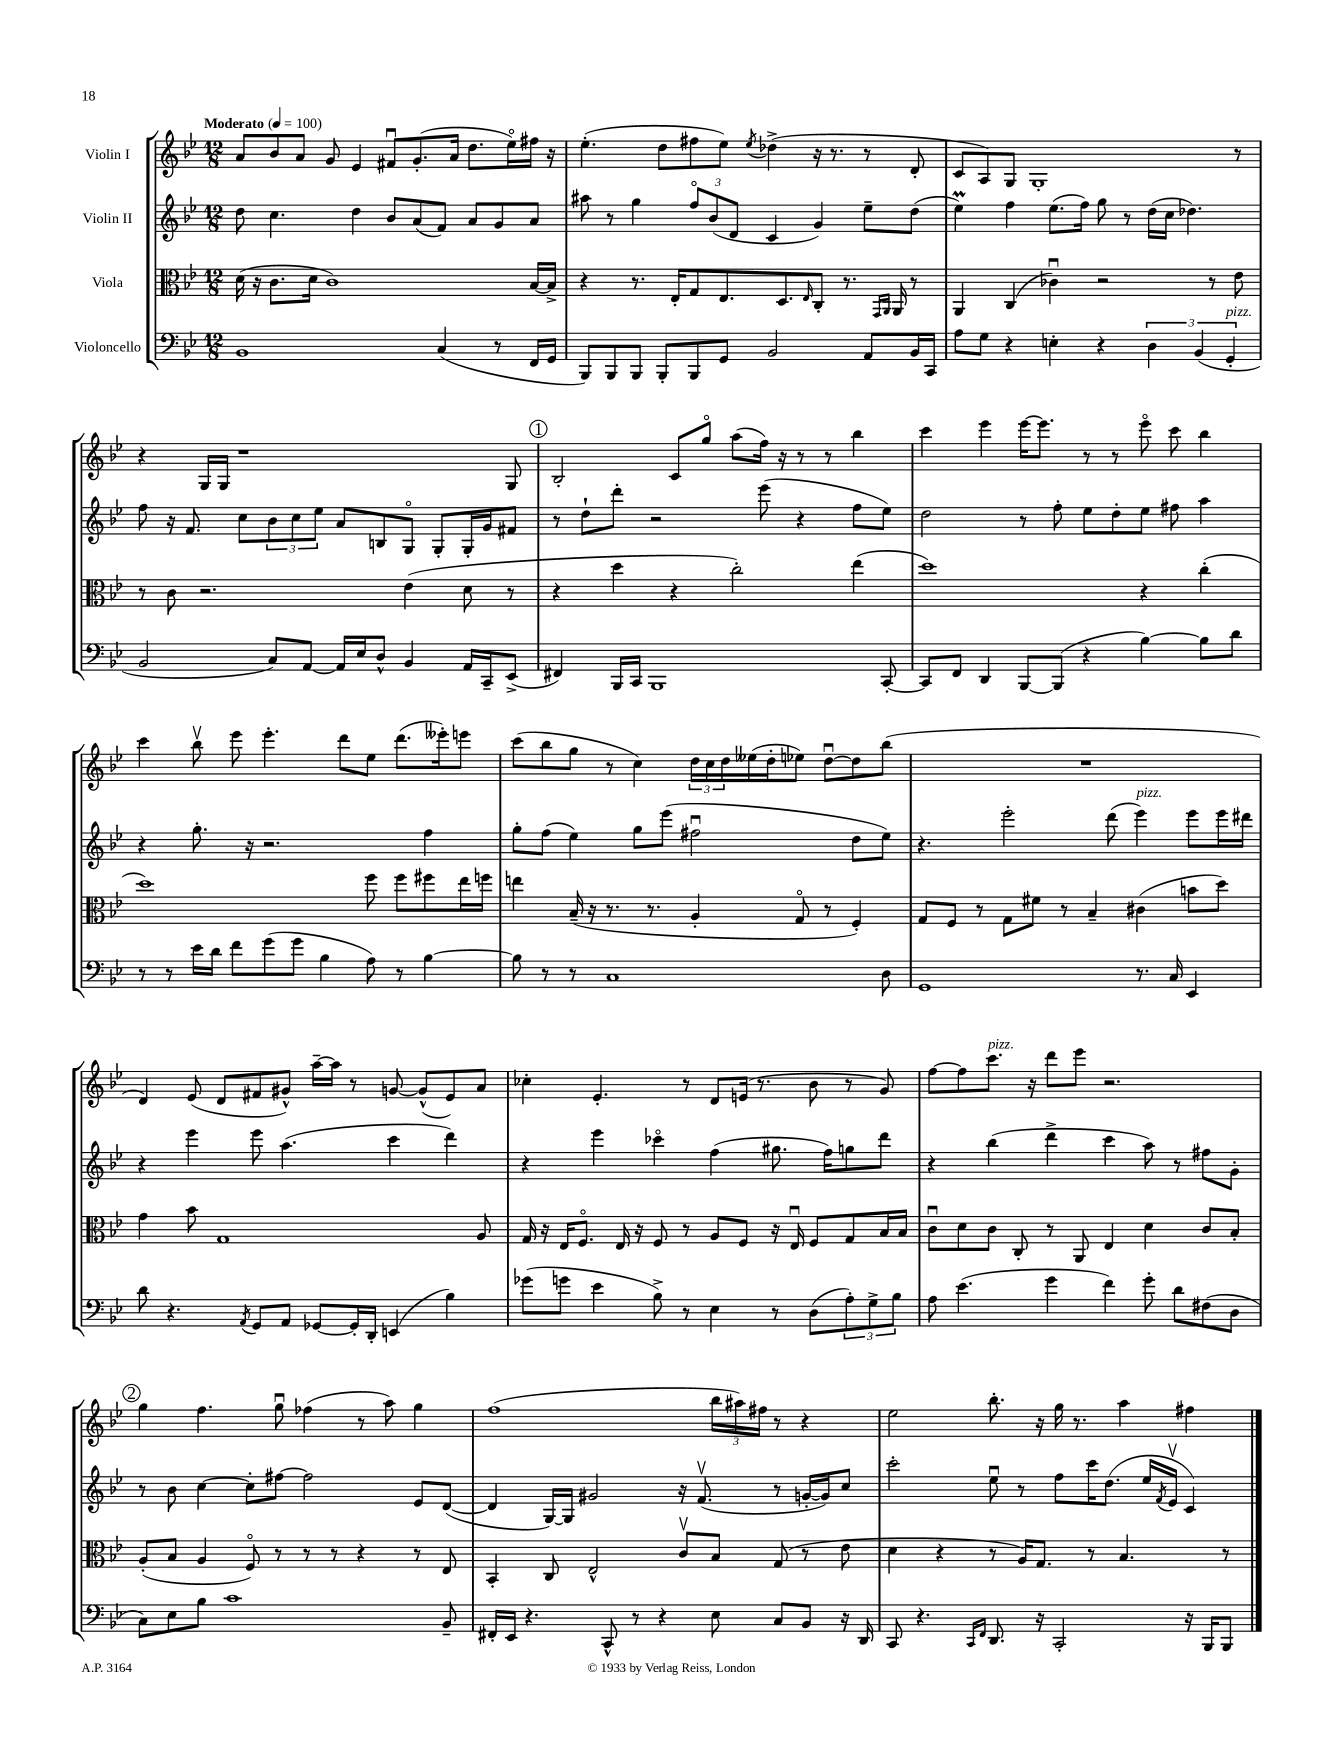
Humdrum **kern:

**kern	**kern	**kern	**kern
*part4	*part3	*part2	*part1
*staff4	*staff3	*staff2	*staff1
*I"Violoncello	*I"Viola	*I"Violin II	*I"Violin I
*clefF4	*clefC3	*clefG2	*clefG2
*k[b-e-]	*k[b-e-]	*k[b-e-]	*k[b-e-]
*M12/8	*M12/8	*M12/8	*M12/8
*MM100	*MM100	*MM100	*MM100
=1	=1	=1	=1
!	!	!	!LO:TX:a:B:t=Moderato
1BB-	(16d\	8dd\	8a/L
.	16r	.	.
.	8.c\L	4.cc\	8b-/
.	.	.	8a/J
.	16d\Jk	.	.
.	1c)	.	8g/
.	.	4dd\	4e-/
.	.	8b-/L	8f#Xu/L
.	.	(8a/	(8.g'/
(4C/	.	8f/J)	.
.	.	.	16a/Jk
.	.	8a/L	8.dd\L
8r	.	8g/	.
.	.	.	16ee-\L)
16FF/LL	[16B-/LL	8a/J	16ff#X\JJ
16GG/JJ	16B-^/JJ]	.	16r
=2	=2	=2	=2
8BBB-/L)	4r	8aa#X\	(4.ee-'\
8BBB-/	.	8r	.
8BBB-/J	8.r	4gg\	.
8BBB-'/L	.	.	8dd\L
.	16E-'/KL	.	.
8BBB-/	8G/	12ff/L	8ff#X\
.	.	(12b-/	.
8GG/J	8.E-/	.	8ee-\J)
.	.	12d/J	.
.	.	.	8qee-/
2BB-/	.	4c/	(4dd-X^\
.	8.D/	.	.
.	16qqE-/	.	.
.	8C'/J	4g/)	16r
.	.	.	8.r
.	8.r	.	.
8AA/L	.	8ee-~\L	8r
.	16qqGG/LL	.	.
.	16qqAA/JJ	.	.
.	16AA/	.	.
16BB-/L	8r	(8dd\J	8d'/
16CC/JJ	.	.	.
=3	=3	=3	=3
8A\L	4AA/	4ee-M\)	8c/L
8G\J	.	.	8A/)
4r	(4C/	4ff\	8G/J
.	.	.	1G'
4En'\	4c-Xu\)	(8.ee-\L	.
.	.	16ff\Jk)	.
4r	2r	8gg\	.
.	.	8r	.
6D\	.	(16dd\LL	.
.	.	16cc\JJ	.
.	.	4.dd-X\)	.
(6BB-/	.	.	.
.	8r	.	.
!LO:TX:a:i:t=pizz.	!	!	!
6GG'/	.	.	.
.	8e-\	.	8r
!!LO:LB:g=z
=4	=4	=4	=4
2BB-/	8r	8ff\	4r
.	8c\	16r	.
.	.	8.f/	.
.	2.r	.	16G/LL
.	.	.	16G/JJ
.	.	8cc\L	1r
8C/L)	.	12b-\	.
.	.	12cc\	.
[8AA/J	.	.	.
.	.	12ee-\J	.
16AA/LL]	.	8a/L	.
16E-/J	.	.	.
8D^^/J	.	8Bn/	.
4BB-/	(4e-\	8G/J	.
.	.	8G'/L	.
16AA/LL	8d\	16G'/L	.
16CC~/J	.	16g/J	.
(8EE-^/J	8r	8f#X/J	8G/
!!LO:REH:place=s1:t=1
=5	=5	=5	=5
4FF#X/)	4r	8r	2B-'/
.	.	8dd`\L	.
16BBB-/LL	4dd\	8ddd'\J	.
16CC/JJ	.	.	.
1BBB-	.	2r	.
.	4r	.	8c/L
.	.	.	8gg/J
.	2cc'\)	.	(8aa\L
.	.	(8eee-\	16ff\Jk)
.	.	.	16r
.	.	4r	8r
.	.	.	8r
.	(4ee-\	8ff\L	4bb-\
[8CC'/	.	8ee-\J)	.
=6	=6	=6	=6
8CC/L]	1dd)	2dd\	4ccc\
8FF/J	.	.	.
4DD/	.	.	4eee-\
[8BBB-/L	.	8r	[16eee-\KL
.	.	.	8.eee-\J]
(8BBB-/J]	.	8ff'\	.
4r	.	8ee-\L	8r
.	.	8dd'\	8r
[4B-\)	4r	8ee-\J	8eee-\
.	.	8ff#X\	8ccc\
8B-\L]	(4cc'\	4aa\	4bb-\
8d\J	.	.	.
!!LO:LB:g=z
=7	=7	=7	=7
8r	1dd)	4r	4ccc\
8r	.	.	.
16e-\LL	.	8.gg'\	8bb-v\
16d\JJ	.	.	.
8f\L	.	.	8eee-\
.	.	16r	.
(8g\	.	2.r	4.eee-'\
8g\J	.	.	.
4B-\	.	.	.
.	.	.	8ddd\L
8A\)	8ff\	.	8ee-\J
8r	8ff\L	.	(8.ddd\L
[4B-\	8ff#X\	4ff\	.
.	.	.	16eee--X'\k)
.	16ee-\L	.	8eeen\J
.	16ffn\JJ	.	.
=8	=8	=8	=8
8B-\]	4een\	8gg'\L	(8ccc\L
8r	.	(8ff\J	8bb-\
8r	(16B-~/	4ee-\)	8gg\J
.	16r	.	.
1C	8.r	.	8r
.	.	8gg\L	4cc\)
.	8.r	.	.
.	.	(8eee-\J	.
.	4A'/	2ff#Xu\	24dd\LL
.	.	.	24cc\
.	.	.	24dd\
.	.	.	(16ee--X\
.	.	.	16dd'\J
.	8G/	.	8ee-X\J)
.	8r	.	[8ddu\L
.	4F'/)	8dd\L	8dd\]
8D\	.	8ee-\J)	(8bb-\J
=9	=9	=9	=9
1GG	8G/L	4.r	1.r
.	8F/J	.	.
.	8r	.	.
.	8G\L	2eee-'\	.
.	8f#X\J	.	.
.	8r	.	.
.	4B-~/	.	.
.	.	(8ddd\	.
!	!	!LO:TX:a:i:t=pizz.	!
8.r	(4c#X\	4eee-\)	.
16C/	.	.	.
4EE-/	8bn\L	8eee-\L	.
.	8dd\J)	16eee-\L	.
.	.	16ddd#X\JJ	.
!!LO:LB:g=z
=10	=10	=10	=10
8d\	4g\	4r	4d/)
4.r	.	.	.
.	8b-\	4eee-\	(8e-/
.	1G	.	8d/L
8qAA/	.	.	.
8GG/L	.	8eee-\	8f#X/
8AA/J	.	(4.aa\	8g#X^^/J)
[8GG-X/L	.	.	[16aa~\LL
.	.	.	16aa\JJ]
16GG-'/L]	.	.	8r
16DD'/JJ	.	.	.
(4EEn/	.	4ccc\	[8gn/
.	.	.	(8g^^/L]
4B-\)	.	4ddd\)	8e-/)
.	8A/	.	8a/J
=11	=11	=11	=11
(8g-X\L	16G/	4r	4cc-X'\
.	16r	.	.
8gn\J	16E-/KL	.	.
.	8.F/J	.	.
4e-\	.	4eee-\	4.e-'/
.	16E-/	.	.
.	16r	.	.
8B-^\)	8F/	4ccc-X\	.
8r	8r	.	8r
4E-\	8A/L	(4ff\	8d/L
.	8F/J	.	(16en/Jk
.	.	.	8.r
8r	16r	8.gg#X\	.
.	16E-u/	.	.
(8D\L	8F/L	.	8b-\
.	.	16ff\KL)	.
12A'\)	8G/	8ggn\	8r
12G^\	.	.	.
.	16B-/L	8ddd\J	8g/)
12B-\J	.	.	.
.	16B-/JJ	.	.
=12	=12	=12	=12
8A\	8cu\L	4r	[8ff\L
(4.e-\	8d\	.	8ff\]
!	!	!	!LO:TX:a:i:t=pizz.
.	8c\J	(4bb-\	8.ccc\J
.	8C'/	.	.
.	.	.	16r
4g\	8r	4ddd^\	8ddd\L
.	8AA/	.	8eee-\J
4f\)	4E-/	4ccc\	2.r
8g'\	4d\	8aa\)	.
8d\L	.	8r	.
(8F#X\	8c/L	8ff#X\L	.
8D\J	8B-'/J	8g'\J	.
!!LO:LB:g=z
!!LO:REH:place=s1:t=2
=13	=13	=13	=13
8C\L)	(8A'/L	8r	4gg\
8E-\	8B-/J	8b-\	.
8B-\J	4A/	[4cc\	4.ff\
1c	.	.	.
.	8F/)	8cc'\L]	.
.	8r	[8ff#X\J	8ggu\
.	8r	2ff#\]	(4ff-X\
.	8r	.	.
.	4r	.	8r
.	.	.	8aa\)
.	8r	8e-/L	4gg\
8BB-~/	8E-/	([8d/J	.
=14	=14	=14	=14
16FF#X'/LL	4BB-'/	4d/]	(1ff
16EE-/JJ	.	.	.
4.r	.	.	.
.	8C/	[16G/LL)	.
.	.	16G/JJ]	.
.	2E-^^/	2g#X/	.
8CC^^/	.	.	.
8r	.	.	.
4r	.	.	.
.	8cv/L	16r	.
.	.	(8.fv/	.
8E-\	8B-/J	.	24bb-\LL
.	.	.	24aa#X\)
.	.	.	24ff#X\JJ
8C/L	(8G/	8r	8r
8BB-/J	8r	[16gn'/LL	4r
.	.	16g/J])	.
16r	8e-\	8cc/J	.
16DD/	.	.	.
=15	=15	=15	=15
8CC/	4d\	2ccc'\	2ee-\
4.r	.	.	.
.	4r	.	.
16qqCC/LL	.	.	.
16qqFF/JJ	.	.	.
8.DD/	8r	8ee-u\	8.bb-'\
.	16A/KL)	8r	.
16r	8.G/J	.	16r
2CC'/	.	8ff\L	16gg\
.	.	.	8.r
.	8r	16ccc\K	.
.	.	(8.dd\J	.
.	4.B-/	.	4aa\
.	.	16ee-/LL	.
.	.	8qf/	.
.	.	16e-v/JJ	.
16r	.	4c/)	4ff#X\
16BBB-/KL	.	.	.
8BBB-/J	8r	.	.
==	==	==	==
*-	*-	*-	*-
